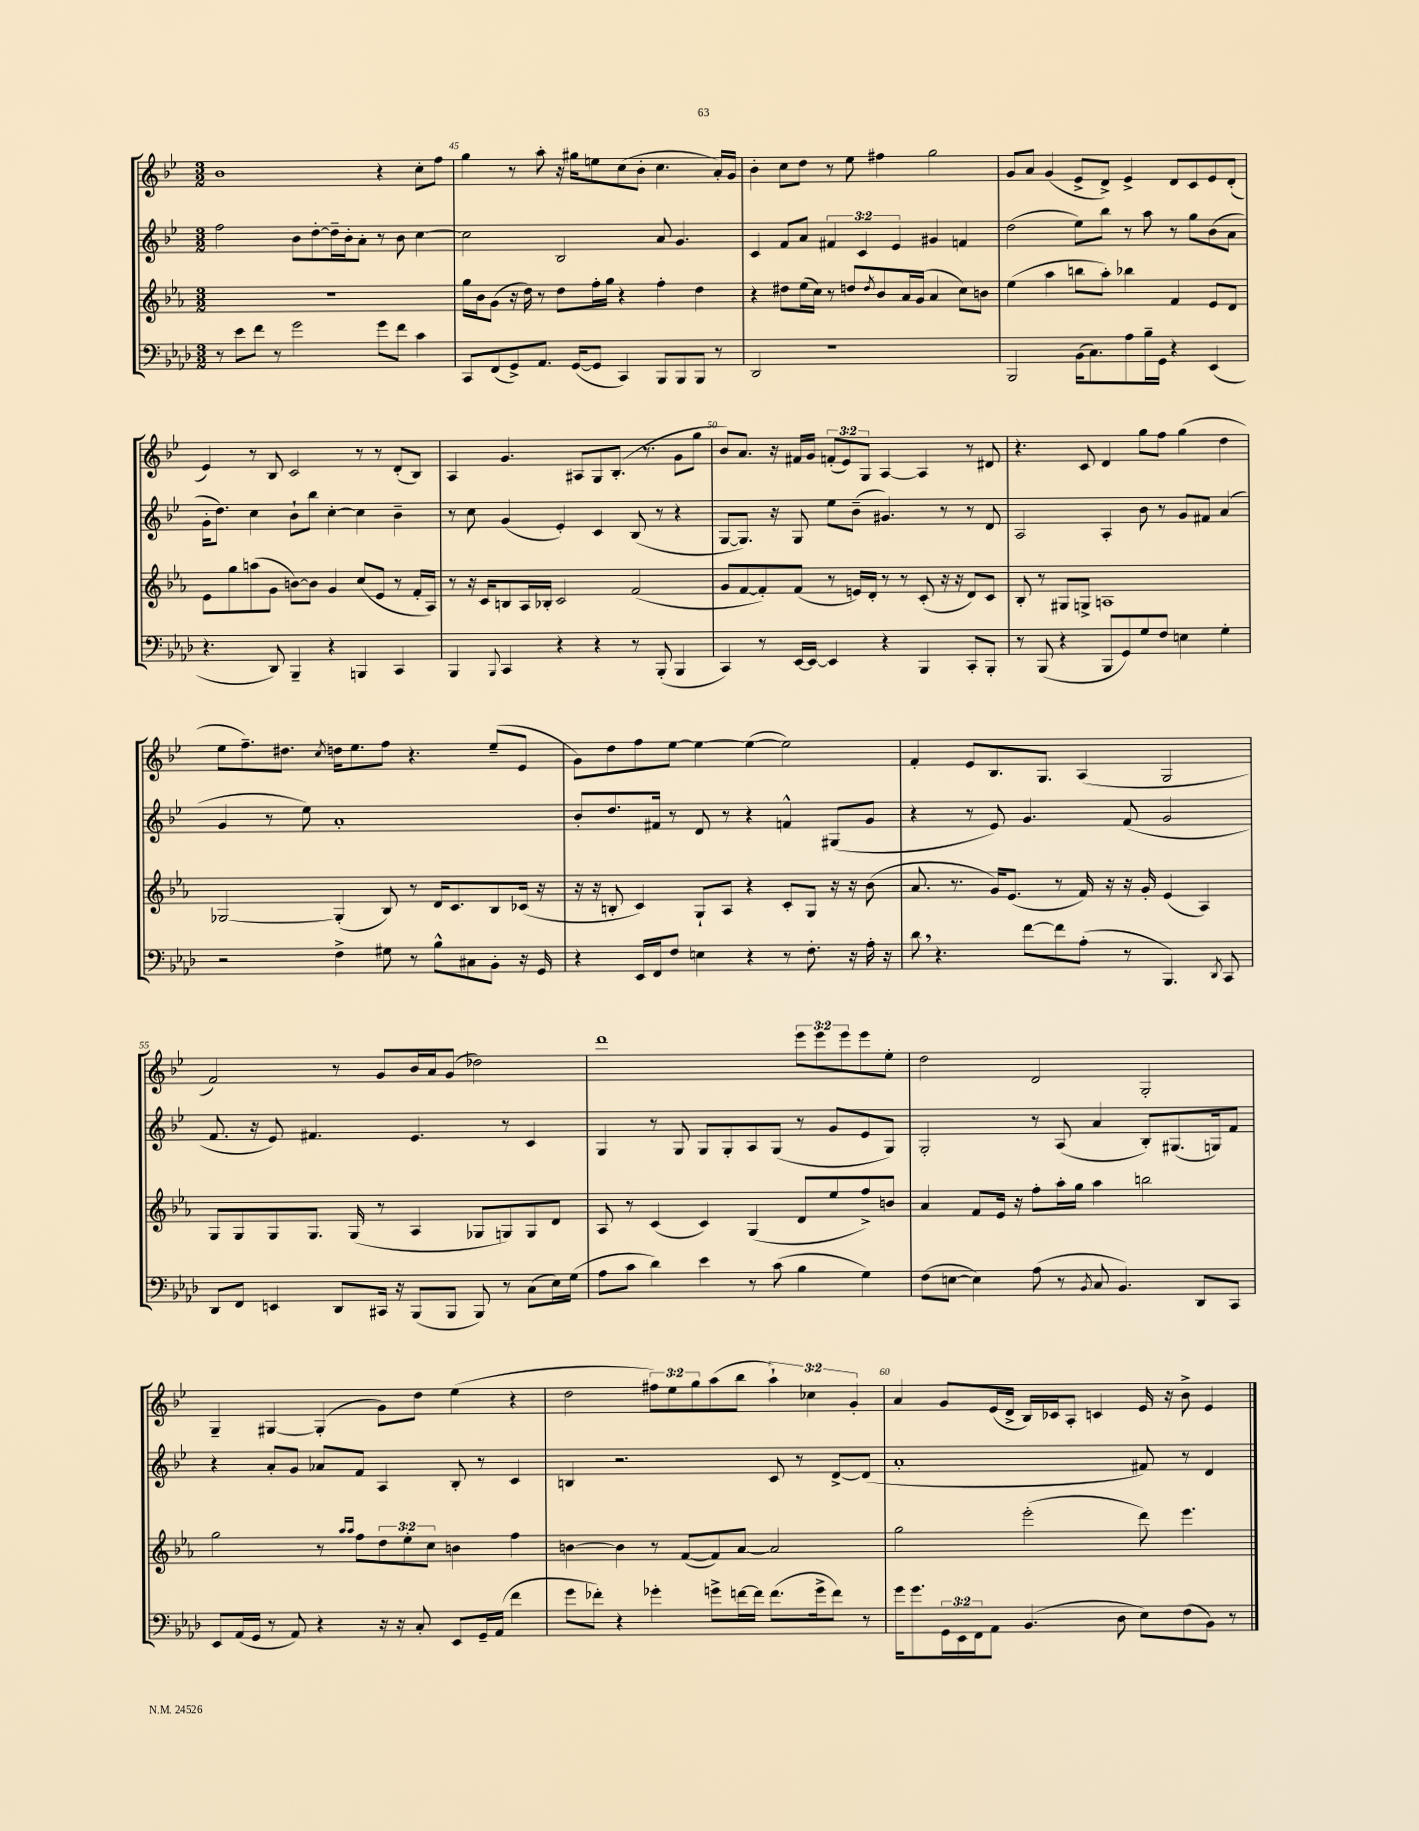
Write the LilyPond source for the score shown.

<<
\new StaffGroup <<
\new Staff = "s0" {
    \clef treble \key bes \major \numericTimeSignature \time 3/2 \override Staff.TupletNumber.text = #tuplet-number::calc-fraction-text
    bes'1 r4 c''8-. f''8 |
    g''4 r8 a''8-. r16 gis''16 e''8 c''8( bes'8-. c''4. a'16-.) g'16 |
    bes'4-. c''8 d''8 r8 ees''8 fis''4 g''2 |
    g'8 a'8 g'4( ees'8-> d'8->) ees'4-> d'8 c'8 ees'8 d'8-.( |
    ees'4) r8 bes8 c'2 r8 r8 d'8-.( bes8) |
    a4 g'4. ais8 g8 bes8.-.( r8. g'8 g''8 |
    bes'8) a'8. r16 fis'16 g'16 \tuplet 3/2 { f'8-.( ees'8) g8 } a4~ a4 r8 dis'8 |
    r4. c'8 d'4 g''8 f''8 g''4( d''4 |
    ees''8 f''8.--) dis''8. \acciaccatura { c''8 } d''16 ees''8. f''8 r4. ees''8--( ees'8 |
    g'8) d''8 f''8 ees''8~ ees''4~ ees''4~( ees''2) |
    f'4-. ees'8 bes8. g8. a4( g2 |
    f'2) r8 g'8 bes'16 a'16 g'8( des''2) |
    d'''1 \tuplet 3/2 { ees'''8 ees'''8 ees'''8 } ees'''8 ees''8-. |
    d''2 d'2 g2-. |
    g4-- gis4~ gis4-.( g'8) d''8 ees''4( r4 |
    d''2 \tuplet 3/2 { fis''8) ees''8 g''8 } a''8( bes''8 \tuplet 3/2 { a''4-!) ces''4 g'4-. } |
    a'4 g'8 ees'16( d'16-> bes16) ces'16 a8-. c'4 ees'16 r16 bes'8-> ees'4 \bar "|." |
}
\new Staff = "s1" {
    \clef treble \key bes \major \numericTimeSignature \time 3/2 \override Staff.TupletNumber.text = #tuplet-number::calc-fraction-text
    f''2 bes'8 d''8~-. d''16-- bes'16-. a'8-. r8 bes'8 c''4~ |
    c''2 bes2 a'8 g'4. |
    c'4 f'8 a'8 \tuplet 3/2 { fis'4 c'4 ees'4 } gis'4 f'4 |
    d''2( ees''8) bes''8 r8 a''8 r8 g''8 bes'8( a'8 |
    g'16-. d''8.) c''4 bes'8-! bes''8 c''4~-. c''4 bes'4-- |
    r8 c''8 g'4( ees'4-.) c'4 bes8( r8 r4 |
    g8~ g8.) r16 g8 ees''8 bes'8--( gis'4.) r8 r8 d'8 |
    a2 a4-. bes'8 r8 g'8 fis'8 a'4( |
    g'4 r8 ees''8) a'1-. |
    bes'8-. d''8. fis'16 r8 d'8 r8 r4 f'4-^ gis8( g'8 |
    r4 r8 ees'8) g'4. f'8( g'2 |
    f'8. r16 ees'8) fis'4. ees'4. r8 c'4 |
    g4 r8 g8 g8 g8-. a8 g8( r8 g'8 ees'8 g8) |
    g2-. r8 a8( a'4 bes8-.) gis8.( g16) f'8 |
    r4 a'8-. g'8 aes'8 f'8 a4 bes8-. r8 c'4 |
    b4 r2. c'8 r8 d'8~-> d'8( |
    a'1-. fis'8) r8 d'4 \bar "|." |
}
\new Staff = "s2" {
    \clef treble \key ees \major \numericTimeSignature \time 3/2 \override Staff.TupletNumber.text = #tuplet-number::calc-fraction-text
    R1. |
    g''16 bes'16 g'8( r16 d''16) r8 d''8 f''16-. g''16 r4 f''4-. d''4 |
    r4 dis''8 ees''16( c''16) r8 d''8 \acciaccatura { d''8 } bes'8 aes'16 g'16( aes'4 c''8) b'8 |
    ees''4( aes''4 b''8 aes''8-.) bes''4 f'4 ees'8 d'8 |
    ees'8 g''8 a''8( g'8 b'8~) b'8 g'4 c''8( ees'8 r8 f'16-. aes16) |
    r8 r16 c'16 b8 aes16 bes16-. c'2 f'2( |
    g'8 f'8~ f'8-.) f'8( r8 e'16) d'16-. r8 r8 c'8-.( r16 r16 d'8) c'8 |
    bes8-. r8 gis8 g8-> a1 |
    ges2~ ges4-.( bes8) r8 d'16 c'8. bes8 ces'16( r16 |
    r16 r16 b8-. c'4) g8-! aes8 r4 c'8-. g8 r16 r16 bes'8( |
    aes'8. r8. g'16) ees'8.( r8 f'16) r16 r16 g'16-. ees'4( aes4) |
    g8 g8 g8 g8. g16( r8 aes4 ges8 g8) g8 d'8 |
    aes8 r8 c'4( c'4) g4( d'8 ees''8 f''8->) b'8 |
    aes'4 f'8 ees'16 r16 f''8-. aes''16-. g''16 aes''4 b''2 |
    g''2 r8 \grace { aes''16 aes''16 } f''8 \tuplet 3/2 { d''8 ees''8-. c''8 } b'4 f''4 |
    b'4~ b'4 r8 f'8~( f'8) aes'8~ aes'2 |
    g''2 ees'''2-.( d'''8) ees'''4. \bar "|." |
}
\new Staff = "s3" {
    \clef bass \key aes \major \numericTimeSignature \time 3/2 \override Staff.TupletNumber.text = #tuplet-number::calc-fraction-text
    r8 ees'8 f'8 r8 g'2 g'8 f'8 c'4 |
    c,8 f,8( g,8->) aes,8. g,16~( g,8 c,4) bes,,8 bes,,8 bes,,8 r8 |
    des,2 r1 |
    bes,,2 bes,16( c8.) aes8 bes16-- g,16 r4 ees,4( |
    r4. des,8) bes,,4-- r4 b,,4 c,4 |
    bes,,4 \appoggiatura { bes,,8 } c,4 r4 r4 r8 bes,,8-.( bes,,4 |
    c,4) r8 ees,16~ ees,16~ ees,4 r4 bes,,4 c,8-. bes,,8-. |
    r8 bes,,8( r4 bes,,8 g,8) g8 f8 e4 g4-. |
    r2 f4-> gis8 r8 bes8-^ cis8 bes,8-. r16 g,16 |
    r4 ees,16 f,16 f8 e4 r4 r8 f8.-. r16 aes16-. r16 |
    des'8 \breathe r4. f'8~ f'8 aes8-.( r8 bes,,4.) \acciaccatura { des,8 } c,8 |
    des,8 f,8 e,4 des,8 cis,16 r16 bes,,8( bes,,8 bes,,8) r8 c8( ees16) g16( |
    aes8 c'8 des'4) ees'4 r8 c'8( bes4 g4) |
    f8( e8~ e4) aes8( r8 \acciaccatura { bes,8 } c8 bes,4.) des,8 c,8 |
    ees,8 aes,16( g,16 r8 aes,8) r4 r16 r16 c8-. ees,8 g,16-- aes,16( f'4 |
    g'8 fes'8-.) r4 ges'4-. g'8-> f'16~ f'16 f'8.( g'16-> f'8) r8 |
    g'16 g'8. \tuplet 3/2 { g,16 ees,16 f,16 } aes,8 bes,4.( des8 ees8) f8( bes,8) r8 \bar "|." |
}
>>
>>
\layout { \context { \Score currentBarNumber = #44 \override BarNumber.break-visibility = ##(#f #t #t) barNumberVisibility = #(every-nth-bar-number-visible 5) } }
